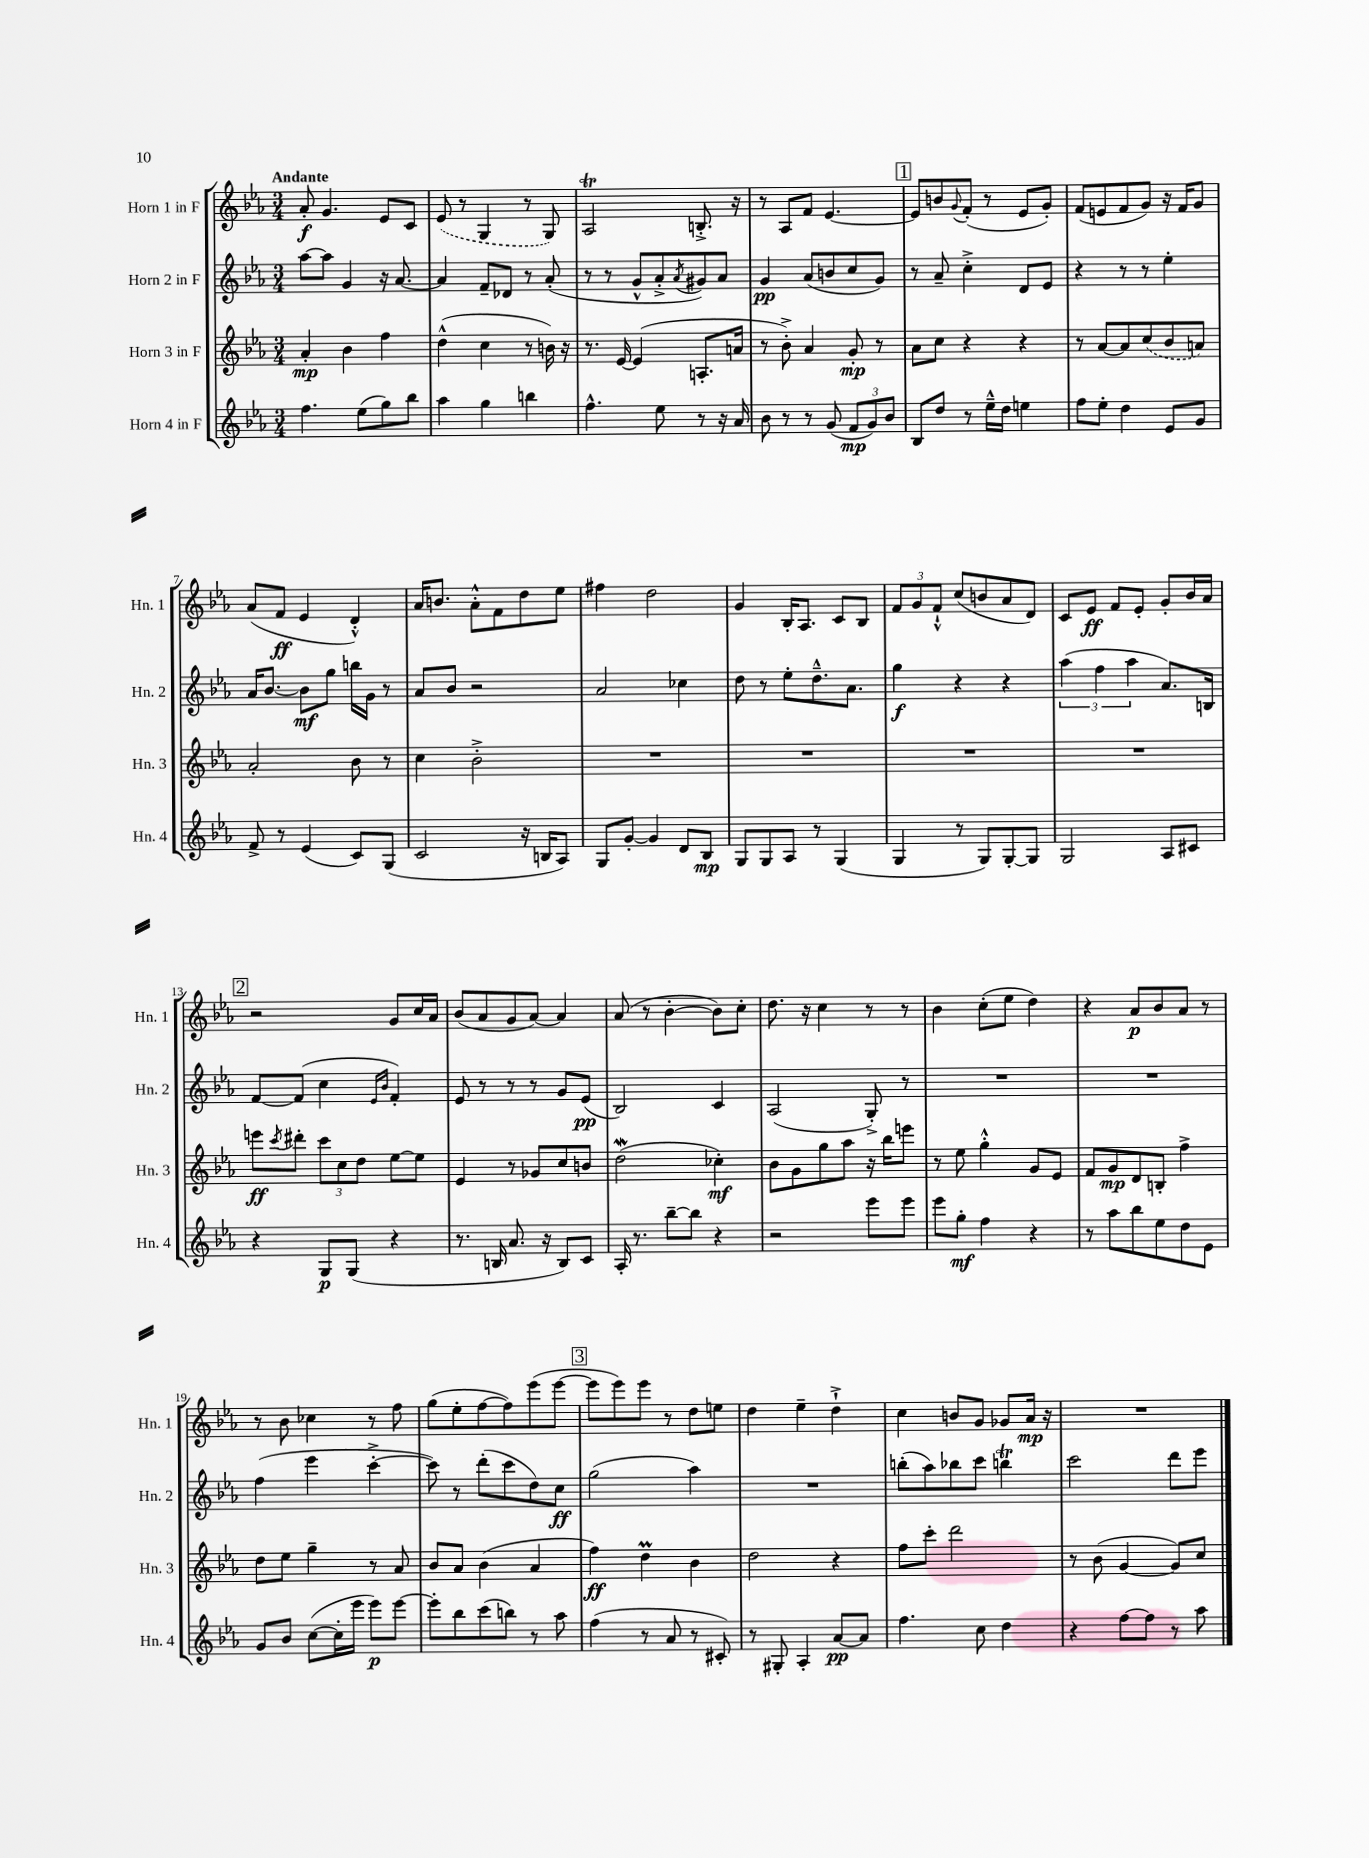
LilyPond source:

<<
\new StaffGroup <<
\new Staff = "s0" \with { instrumentName = "Horn 1 in F" shortInstrumentName = "Hn. 1" } {
    \clef treble \key ees \major \numericTimeSignature \time 3/4 \tempo "Andante"
    aes'8-.\f g'4. ees'8 c'8 |
    \once \slurDashed ees'8( r8 g4 r8 g8) |
    aes2\trill b8.-.-> r16 |
    r8 aes8 f'8 ees'4.~ |
    \mark \markup { \box "1" } ees'8 b'8 \appoggiatura { g'8 } f'8-.( r8 ees'8 g'8-.) |
    f'8( e'8 f'8 g'8) r16 f'16 g'8 |
    aes'8( f'8\ff ees'4 d'4-.-^) |
    aes'16 b'8. aes'8-.-^ f'8 d''8 ees''8 |
    fis''4 d''2 |
    g'4 bes16-. aes8. c'8 bes8 |
    \tuplet 3/2 { f'8 g'8 f'8-!-^ } c''8( b'8 aes'8 d'8) |
    c'8 ees'8\ff f'8 ees'8-. g'8-. bes'16 aes'16 |
    \mark \markup { \box "2" } r2 g'8 c''16 aes'16 |
    bes'8( aes'8 g'8 aes'8~) aes'4 |
    aes'8( r8 bes'4~-. bes'8) c''8-. |
    d''8. r16 c''4 r8 r8 |
    bes'4 c''8-.( ees''8 d''4) |
    r4 aes'8\p bes'8 aes'8 r8 |
    r8 bes'8 ces''4 r8 f''8 |
    g''8( ees''8-. f''8~ f''8) ees'''8( ees'''8~ |
    \mark \markup { \box "3" } ees'''8 ees'''8) ees'''8 r8 d''8 e''8 |
    d''4 ees''4-- d''4-!-> |
    c''4 b'8 g'8 ges'8 aes'16\mp r16 |
    R2. \bar "|." |
}
\new Staff = "s1" \with { instrumentName = "Horn 2 in F" shortInstrumentName = "Hn. 2" } {
    \clef treble \key ees \major \numericTimeSignature \time 3/4
    aes''8~ aes''8 g'4 r16 aes'8.~ |
    aes'4 f'8-- des'8 r8 aes'8-.( |
    r8 r8 g'8-^ aes'8-.-> \acciaccatura { aes'8 } gis'8) aes'8 |
    g'4\pp aes'8( b'8 c''8 g'8) |
    \mark \markup { \box "1" } r8 aes'8-- c''4-.-> d'8 ees'8 |
    r4 r8 r8 ees''4-. |
    aes'16 bes'8.~ bes'8\mf g''8 b''16 g'16 r8 |
    aes'8 bes'8 r2 |
    aes'2 ces''4 |
    d''8 r8 ees''8-. d''8.---^ aes'8. |
    g''4\f r4 r4 |
    \tuplet 3/2 { aes''4( f''4 aes''4 } aes'8.) b16 |
    \mark \markup { \box "2" } f'8~ f'8( c''4 \grace { ees'16 bes'16 } f'4-.) |
    ees'8 r8 r8 r8 g'8 ees'8\pp( |
    bes2) c'4 |
    aes2( g8-.->) r8 |
    R2. |
    R2. |
    f''4( ees'''4 c'''4~-.-> |
    c'''8) r8 d'''8-.( c'''8 d''8) c''8\ff |
    \mark \markup { \box "3" } g''2( aes''4) |
    R2. |
    b''8-.( aes''8) bes''8 c'''8 b''4\trill |
    c'''2 d'''8 ees'''8 \bar "|." |
}
\new Staff = "s2" \with { instrumentName = "Horn 3 in F" shortInstrumentName = "Hn. 3" } {
    \clef treble \key ees \major \numericTimeSignature \time 3/4
    aes'4-.\mp bes'4 f''4 |
    d''4-^( c''4 r8 b'16) r16 |
    r8. ees'16~ ees'4( a8.-. a'16 |
    r8 bes'8-.->) aes'4 g'8-.\mp r8 |
    \mark \markup { \box "1" } aes'8 c''8 r4 r4 |
    r8 aes'8~ aes'8 \once \slurDashed c''8( bes'8 a'8) |
    aes'2-. bes'8 r8 |
    c''4 bes'2-.-> |
    R2. |
    R2. |
    R2. |
    R2. |
    \mark \markup { \box "2" } e'''8\ff \acciaccatura { c'''8 } dis'''8-. \tuplet 3/2 { c'''8 c''8 d''8 } ees''8~ ees''8 |
    ees'4 r8 ges'8 c''8 b'8 |
    d''2\mordent( ces''4-.\mf) |
    bes'8 g'8 g''8 aes''8 r16 bes''16 e'''8 |
    r8 ees''8 g''4-.-^ g'8 ees'8 |
    f'8 g'8\mp d'8 b8-. f''4-> |
    d''8 ees''8 g''4-- r8 aes'8 |
    bes'8 aes'8 bes'4( aes'4 |
    \mark \markup { \box "3" } f''4\ff) d''4\prall bes'4 |
    d''2 r4 |
    f''8 c'''8-. d'''2 |
    r8 bes'8( g'4~ g'8) c''8 \bar "|." |
}
\new Staff = "s3" \with { instrumentName = "Horn 4 in F" shortInstrumentName = "Hn. 4" } {
    \clef treble \key ees \major \numericTimeSignature \time 3/4
    f''4. ees''8( g''8) bes''8 |
    aes''4 g''4 b''4 |
    f''4.-^ ees''8 r8 r16 aes'16 |
    bes'8 r8 r8 g'8( \tuplet 3/2 { f'8\mp g'8) bes'8 } |
    \mark \markup { \box "1" } bes8 d''8 r8 ees''16---^ d''16 e''4 |
    f''8 ees''8-. d''4 ees'8 g'8 |
    f'8-> r8 ees'4( c'8) g8( |
    c'2 r16 b16 aes8) |
    g8 g'8~-. g'4 d'8 bes8\mp |
    g8 g8 aes8 r8 g4( |
    g4 r8 g8) g8~-. g8 |
    g2 aes8 cis'8 |
    \mark \markup { \box "2" } r4 g8\p g8( r4 |
    r8. b16 aes'8. r16 b8) c'8 |
    aes16-. r8. bes''8~-- bes''8 r4 |
    r2 ees'''8 ees'''8 |
    ees'''8 g''8-.\mf f''4 r4 |
    r8 aes''8 bes''8 ees''8 d''8 ees'8 |
    g'8 bes'8 c''8~( c''16-. ees'''16 ees'''8\p) ees'''8~ |
    ees'''8-. bes''8 c'''8( b''8) r8 aes''8 |
    \mark \markup { \box "3" } f''4( r8 aes'8 r8 cis'8-.) |
    r8 gis8-. aes4-. aes'8~\pp aes'8 |
    f''4. c''8 d''4 |
    r4 f''8~ f''8 r8 aes''8 \bar "|." |
}
>>
>>
